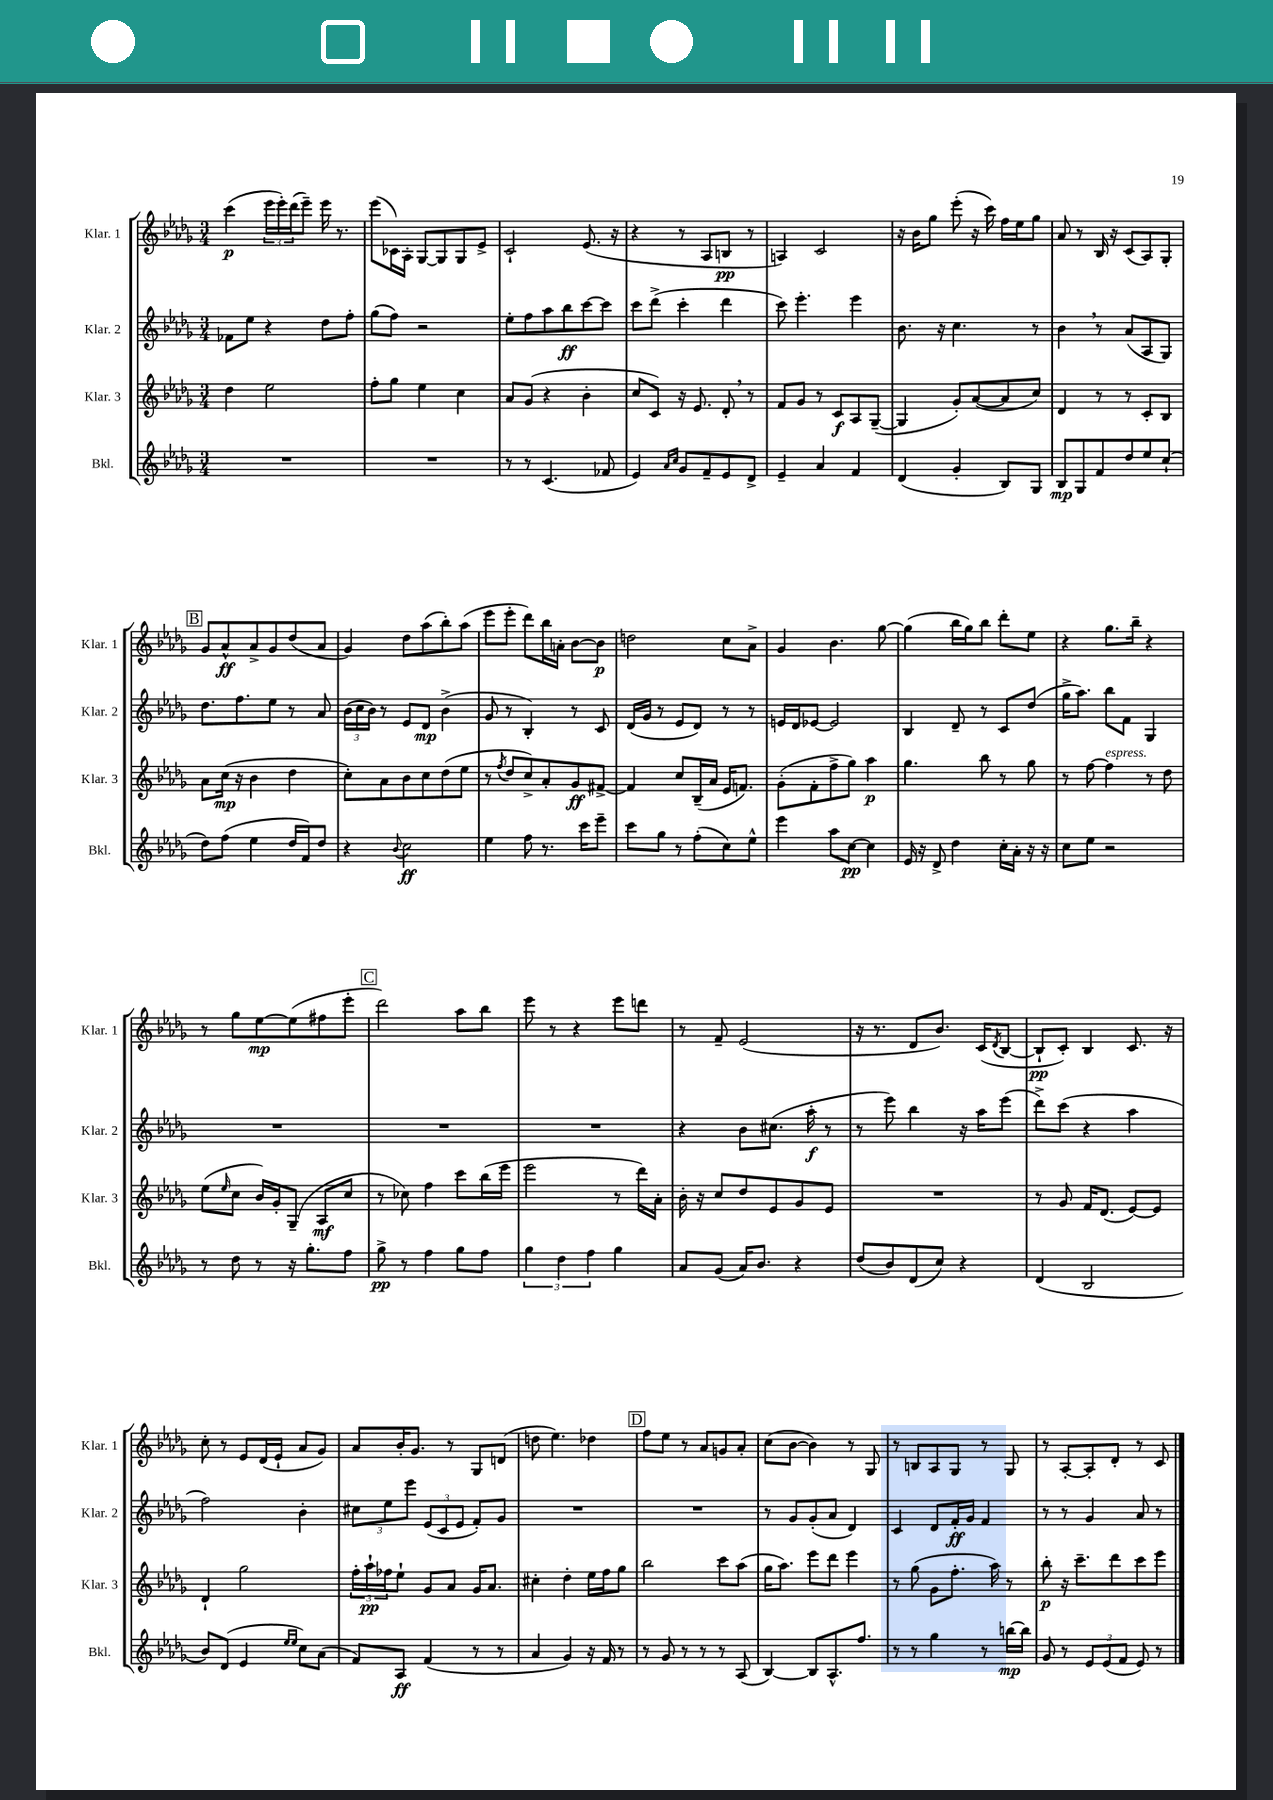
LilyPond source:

<<
\new StaffGroup <<
\new Staff = "s0" \with { instrumentName = "Klar. 1" shortInstrumentName = "Klar. 1" } {
    \clef treble \key des \major \numericTimeSignature \time 3/4
    c'''4\p( \tuplet 3/2 { ees'''16 ees'''16-.) des'''16( } ees'''8--) ees'''16 r8. |
    ees'''8( ces'16) aes16-. ges8~ ges8 ges8 ees'8-> |
    c'2-! ees'8.( r16 |
    r4 r8 aes8 b8\pp r8 |
    a4) c'2 |
    r16 bes'16 ges''8 ees'''8-.( r16 c'''16) f''16 ees''16 ges''8 |
    aes'8 r8 bes16 r16 c'8( aes8) ges8-. |
    \mark \markup { \box "B" } ges'8 aes'8-^\ff aes'8-> ges'8 des''8( aes'8 |
    ges'4) des''8 aes''8( bes''8-.) aes''8( |
    ees'''8 ees'''8-. des'''8) bes''16 a'16-. bes'8~ bes'8\p |
    d''2 c''8 aes'8-> |
    ges'4 bes'4. ges''8~ |
    ges''4( bes''16 ges''16) bes''8 des'''8-. ees''8 |
    r4 ges''8. bes''16-- r4 |
    r8 ges''8 ees''8~\mp ees''8( fis''8 ees'''8-. |
    \mark \markup { \box "C" } des'''2) aes''8 bes''8 |
    ees'''8 r8 r4 ees'''8 d'''8 |
    r8 f'8-- ees'2( |
    r16 r8. des'8 bes'8.) c'16( \acciaccatura { des'8 } bes8~ |
    bes8-!\pp c'8-.) bes4 c'8. r16 |
    c''8-. r8 ees'8 des'16( ees'16-! aes'8 ges'8) |
    aes'8 bes'16-. ges'8. r8 ges8 d'8( |
    d''8 ees''4.) des''4 |
    \mark \markup { \box "D" } f''8 ees''8 r8 aes'8 g'8 aes'8-. |
    c''8( bes'8~ bes'4) r8 ges8 |
    r8 b8 aes8 ges8 r8 ges8 |
    r8 aes8~-. aes8-. des'8-. r8 c'8 \bar "|." |
}
\new Staff = "s1" \with { instrumentName = "Klar. 2" shortInstrumentName = "Klar. 2" } {
    \clef treble \key des \major \numericTimeSignature \time 3/4
    fes'8 ees''8 r4 des''8 f''8-. |
    ges''8( f''8) r2 |
    ees''8-. f''8 aes''8 bes''8\ff c'''8~ c'''8 |
    c'''8 des'''8->( c'''4-. des'''4 |
    c'''8) ees'''4.-. ees'''4 |
    bes'8. r16 c''4. r8 |
    bes'4 \breathe r8 aes'8( aes8 ges8) |
    \mark \markup { \box "B" } des''8. f''8. ees''8 r8 aes'8 |
    \tuplet 3/2 { bes'16( c''16 bes'16) } r8 ees'8 des'8\mp bes'4->( |
    ges'8 r8 bes4-.) r8 c'8 |
    des'16( ges'16 r8 ees'8 des'8) r8 r8 |
    e'16 des'16 ees'8~ ees'2 |
    bes4 des'8-- r8 c'8 des''8( |
    ges''16-> aes''8.) bes''8 f'8 ges4 |
    R2. |
    \mark \markup { \box "C" } R2. |
    R2. |
    r4 bes'8 cis''8.( aes''16-.\f r8 |
    r8 ees'''8) bes''4 r16 aes''16 ees'''8( |
    des'''8->) c'''8( r4 aes''4 |
    f''2) bes'4-. |
    \tuplet 3/2 { cis''8 ees''8 ees'''8 } \tuplet 3/2 { ees'8( c'8 ees'8 } f'8-.) ges'8 |
    R2. |
    \mark \markup { \box "D" } R2. |
    r8 ges'8 ges'8-.( aes'8 des'4) |
    c'4 des'8 f'16-.\ff ges'16 f'4 |
    r8 r8 ges'4 aes'8 r8 \bar "|." |
}
\new Staff = "s2" \with { instrumentName = "Klar. 3" shortInstrumentName = "Klar. 3" } {
    \clef treble \key des \major \numericTimeSignature \time 3/4
    des''4 ees''2 |
    f''8-. ges''8 ees''4 c''4 |
    aes'8 ges'8( r4 bes'4-. |
    c''8 c'8) r16 ees'8. des'8-. \breathe r8 |
    f'8 ges'8 r8 c'8\f aes8 ges8~--( |
    ges4 ges'8-.) aes'8~( aes'8 c''8) |
    des'4 r8 r8 c'8-. bes8 |
    \mark \markup { \box "B" } aes'8 c''16\mp( r16 bes'4 des''4 |
    c''8-.) aes'8 bes'8 c''8 des''8( ees''8 |
    r8 \acciaccatura { f''8 } des''8 c''8->) aes'8-. ges'8\ff fis'8~-> |
    fis'4 c''8 bes16--( aes'16 ees'16 f'8.) |
    ges'8-.( f'8-. f''8-> ges''8) aes''4\p |
    ges''4. bes''8 r8 ges''8 |
    r8 f''8~ f''4^\markup { \italic "espress." } r8 des''8 |
    ees''8( \grace { ees''16 } c''8 bes'16) ges'16-. ges8--( aes8\mf c''8 |
    \mark \markup { \box "C" } r8 ces''8) f''4 c'''8 bes''16( ees'''16 |
    ees'''2 r8 des'''16) aes'16-. |
    bes'16-. r16 c''8 des''8 ees'8 ges'8 ees'8 |
    R2. |
    r8 ges'8 f'16 des'8.( ees'8~) ees'8 |
    des'4-! ges''2 |
    \tuplet 3/2 { f''16-. aes''16-!\pp fes''16 } ees''8-! ges'8 aes'8 ges'16 aes'8. |
    cis''4-. des''4-. ees''16 f''16 ges''8 |
    \mark \markup { \box "D" } bes''2 c'''8 aes''8( |
    ges''16 aes''8.) ees'''8 des'''8 ees'''4 |
    r8 ges''8( ges'8 f''8.-. aes''16) r8 |
    bes''8-.\p r16 c'''8.-- des'''8 c'''8 ees'''8 \bar "|." |
}
\new Staff = "s3" \with { instrumentName = "Bkl." shortInstrumentName = "Bkl." } {
    \clef treble \key des \major \numericTimeSignature \time 3/4
    R2. |
    R2. |
    r8 r8 c'4.( fes'8 |
    ees'4) \grace { aes'16 c''16 } ges'8 f'8-- ees'8 des'8-> |
    ees'4-- aes'4 f'4 |
    des'4( ges'4-. bes8) ges8 |
    bes8\mp ges8 f'8 des''8 ees''8 c''8-!( |
    \mark \markup { \box "B" } des''8) f''8( ees''4 des''16 f'16) des''8 |
    r4 \appoggiatura { bes'8 } c''2\ff |
    ees''4 f''8 r8. c'''16 ees'''8-- |
    c'''8 ges''8 r8 f''8-.( c''8) ees''8-^ |
    ees'''4 aes''8 c''8~\pp c''4 |
    ees'16 r16 des'8-> des''4 c''16-. aes'16-. r16 r16 |
    c''8 ees''8 r2 |
    r8 des''8 r8 r16 ges''8.-. f''8 |
    \mark \markup { \box "C" } ges''8->\pp r8 f''4 ges''8 f''8 |
    \tuplet 3/2 { ges''4 des''4 f''4 } ges''4 |
    aes'8 ges'8( aes'16) bes'8. r4 |
    des''8( bes'8) des'8( c''8) r4 |
    des'4( bes2 |
    bes'8) des'8( ees'4 \grace { ees''16 ees''16 } c''8) aes'8( |
    f'8) aes8\ff f'4( r8 r8 |
    aes'4 ges'4) r16 f'16 r8 |
    \mark \markup { \box "D" } r8 ges'8 r8 r8 r8 aes8( |
    bes4~) bes8 aes8.-^ f''8. |
    r8 r8 ges''4 r8 b''16~\mp b''16 |
    ges'8 r8 \tuplet 3/2 { ees'8 ees'8( f'8 } ees'8) r8 \bar "|." |
}
>>
>>
\layout { \context { \Score \remove "Bar_number_engraver" } }
